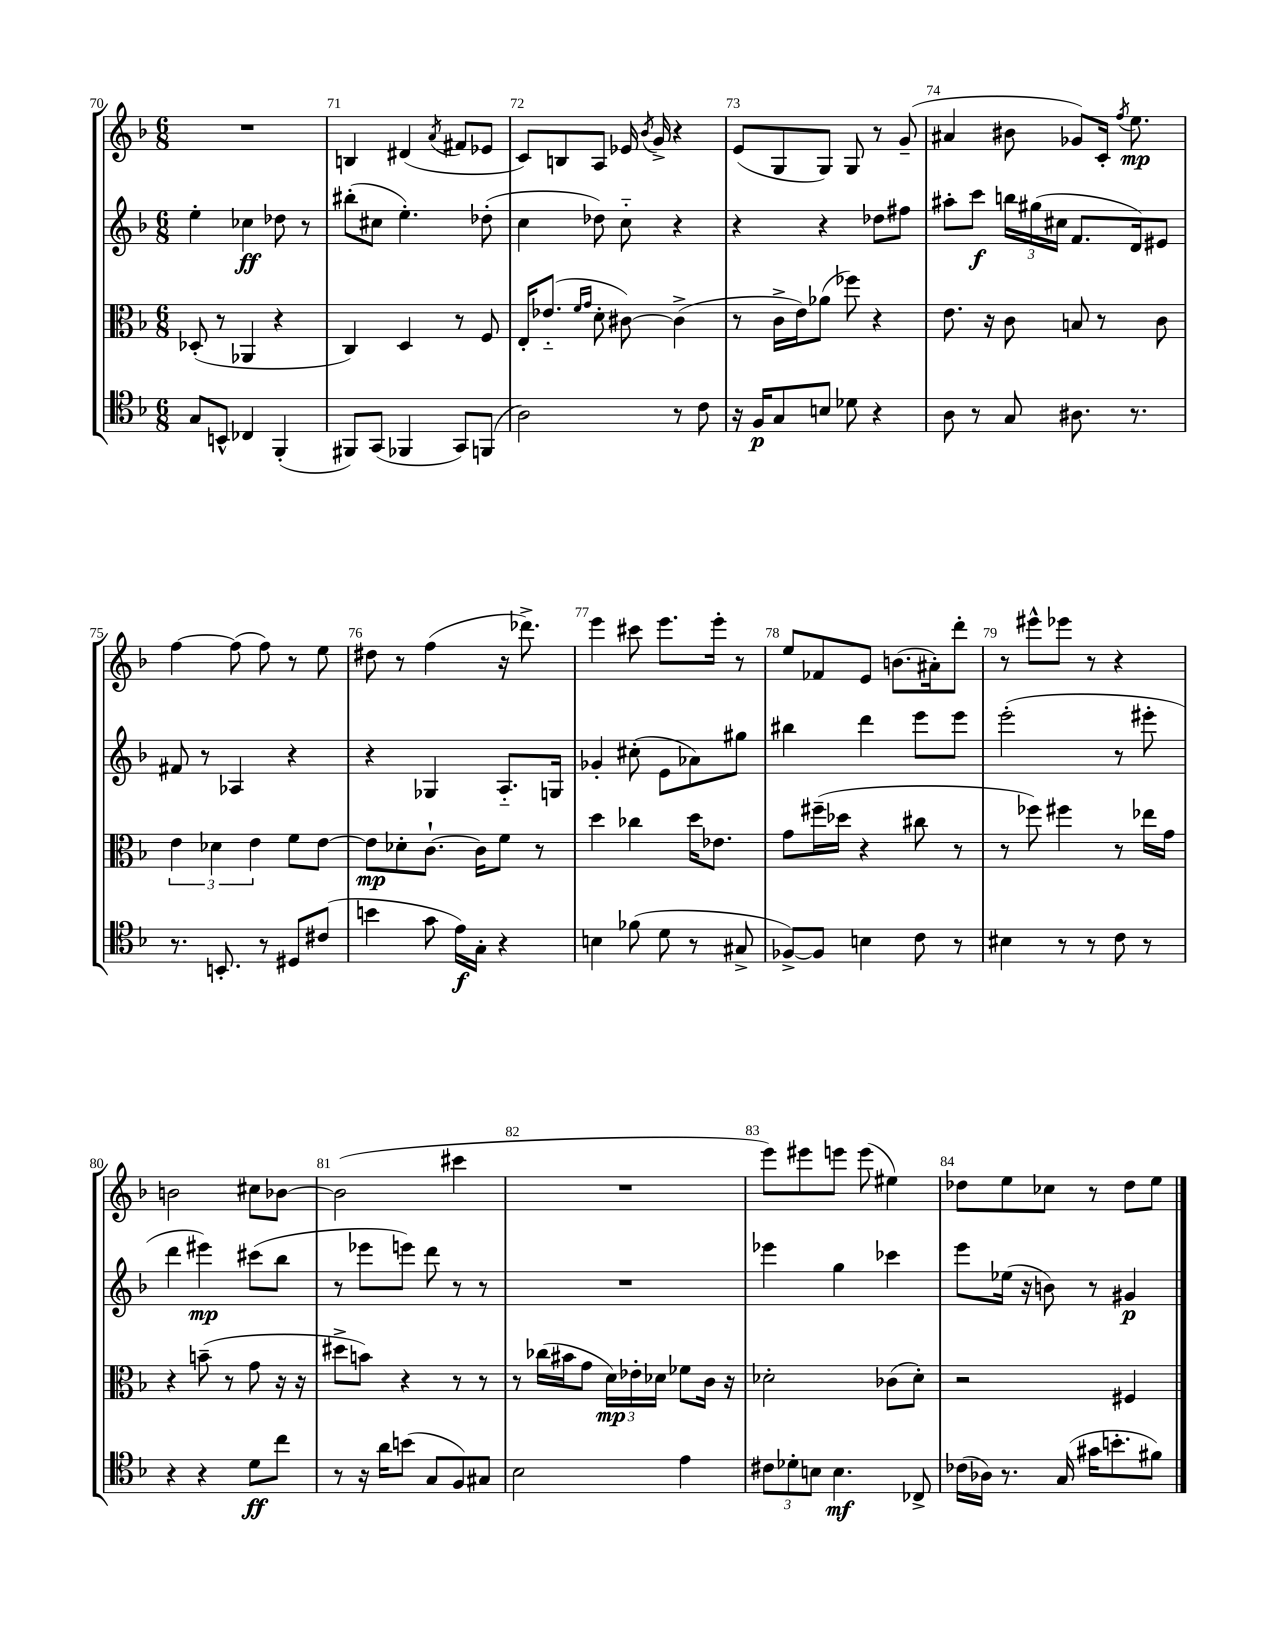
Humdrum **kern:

**kern	**kern	**kern	**kern
*staff4	*staff3	*staff2	*staff1
*clefC4	*clefC3	*clefG2	*clefG2
*k[b-]	*k[b-]	*k[b-]	*k[b-]
*M6/8	*M6/8	*M6/8	*M6/8
8G	(8D-'	4ee'	2.r
8BB^^	8r	.	.
4C-	4AA-	4cc-	.
(4FF'	4r	8dd-	.
.	.	8r	.
=	=	=	=
8FF#)	4C)	(8bb#'	4B
(8GG	.	8cc#	.
4FF-	4D	4.ee')	(4d#
.	.	.	8qa
8GG)	8r	.	8f#
(8FF	8F	(8dd-'	8e-
=	=	=	=
2A)	16E'	4cc	8c)
.	(8.e-'~	.	.
.	.	.	8B
.	16qqf	.	.
.	16qqg	.	.
.	8d'	8dd-)	8A
.	[8c#)	8cc'~	16e-
.	.	.	8qb-
.	.	.	16g^
8r	(4c#^]	4r	4r
8c	.	.	.
=	=	=	=
16r	8r	4r	(8e
16F	.	.	.
8G	16c^	.	8G
.	16e)	.	.
8B	(8a-	4r	8G)
8d-	8ff-)	.	8G
4r	4r	8dd-	8r
.	.	8ff#	(8g~
=	=	=	=
8A	8.e	8aa#'	4a#
8r	.	8ccc	.
.	16r	.	.
8G	8c	24bb	8b#
.	.	(24gg#	.
.	.	24cc#	.
8.A#	8B	8.f	8g-)
.	8r	.	16c'
.	.	.	8qff
8.r	.	16d)	8.ee
.	8c	8e#	.
=	=	=	=
8.r	6e	8f#	[4ff
.	.	8r	.
.	6d-	.	.
8.BB'	.	.	.
.	.	4A-	(8ff]
.	6e	.	.
8r	.	.	8ff)
8D#	8f	4r	8r
(8c#	[8e	.	8ee
=	=	=	=
4b	8e]	4r	8dd#
.	8d-'	.	8r
8g	[8.c`	4G-	(4ff
16e)	.	.	.
16G'	16c]	.	.
4r	8f	8.A'~	16r
.	.	.	8.ddd-^)
.	8r	.	.
.	.	16G	.
=	=	=	=
4B	4dd	4g-'	4eee
(8f-	4cc-	(8cc#'	8ccc#
8d	.	8e	8.eee
8r	16dd	8a-)	.
.	8.e-	.	16eee'
8G#^	.	8gg#	8r
=	=	=	=
[8F-^)	8g	4bb#	8ee
8F-]	(16ff#~	.	8f-
.	16dd-	.	.
4B	4r	4ddd	8e
.	.	.	(8.b
8c	8cc#	8eee	.
.	.	.	16a#')
8r	8r	8eee	8ddd'
=	=	=	=
4B#	8r	(2eee'	8r
.	8ff-)	.	8eee#^^
8r	4ff#	.	8eee-
8r	.	.	8r
8c	8r	8r	4r
8r	16ee-	8eee#'	.
.	16g	.	.
=	=	=	=
4r	4r	4ddd	2b
4r	(8b~	4eee#)	.
.	8r	.	.
8d	8g	(8ccc#	8cc#
8cc	16r	8bb-	[8b-
.	16r	.	.
=	=	=	=
8r	8dd#^	8r	(2b-]
16r	8b)	8eee-	.
16a	.	.	.
(8b	4r	8eee)	.
8G	.	8ddd	.
8F)	8r	8r	4ccc#
8G#	8r	8r	.
=	=	=	=
2B-	8r	2.r	2.r
.	(16cc-	.	.
.	16b#	.	.
.	8g	.	.
.	24d)	.	.
.	24e-'	.	.
.	24d-	.	.
4e	8f-	.	.
.	16c	.	.
.	16r	.	.
=	=	=	=
12c#	2d-'	4eee-	8eee)
12d-'	.	.	.
.	.	.	8eee#
12B	.	.	.
4.B	.	4gg	8eee
.	.	.	(8eee
.	(8c-	4ccc-	4ee#)
8C-^	8d-')	.	.
=	=	=	=
(16c-	2r	8eee	8dd-
16A-)	.	.	.
8.r	.	(16ee-	8ee
.	.	16r	.
.	.	8b)	8cc-
(16G	.	.	.
16g#	.	8r	8r
8.b'	.	.	.
.	4F#	4g#	8dd-
8f#)	.	.	8ee
==	==	==	==
*-	*-	*-	*-
